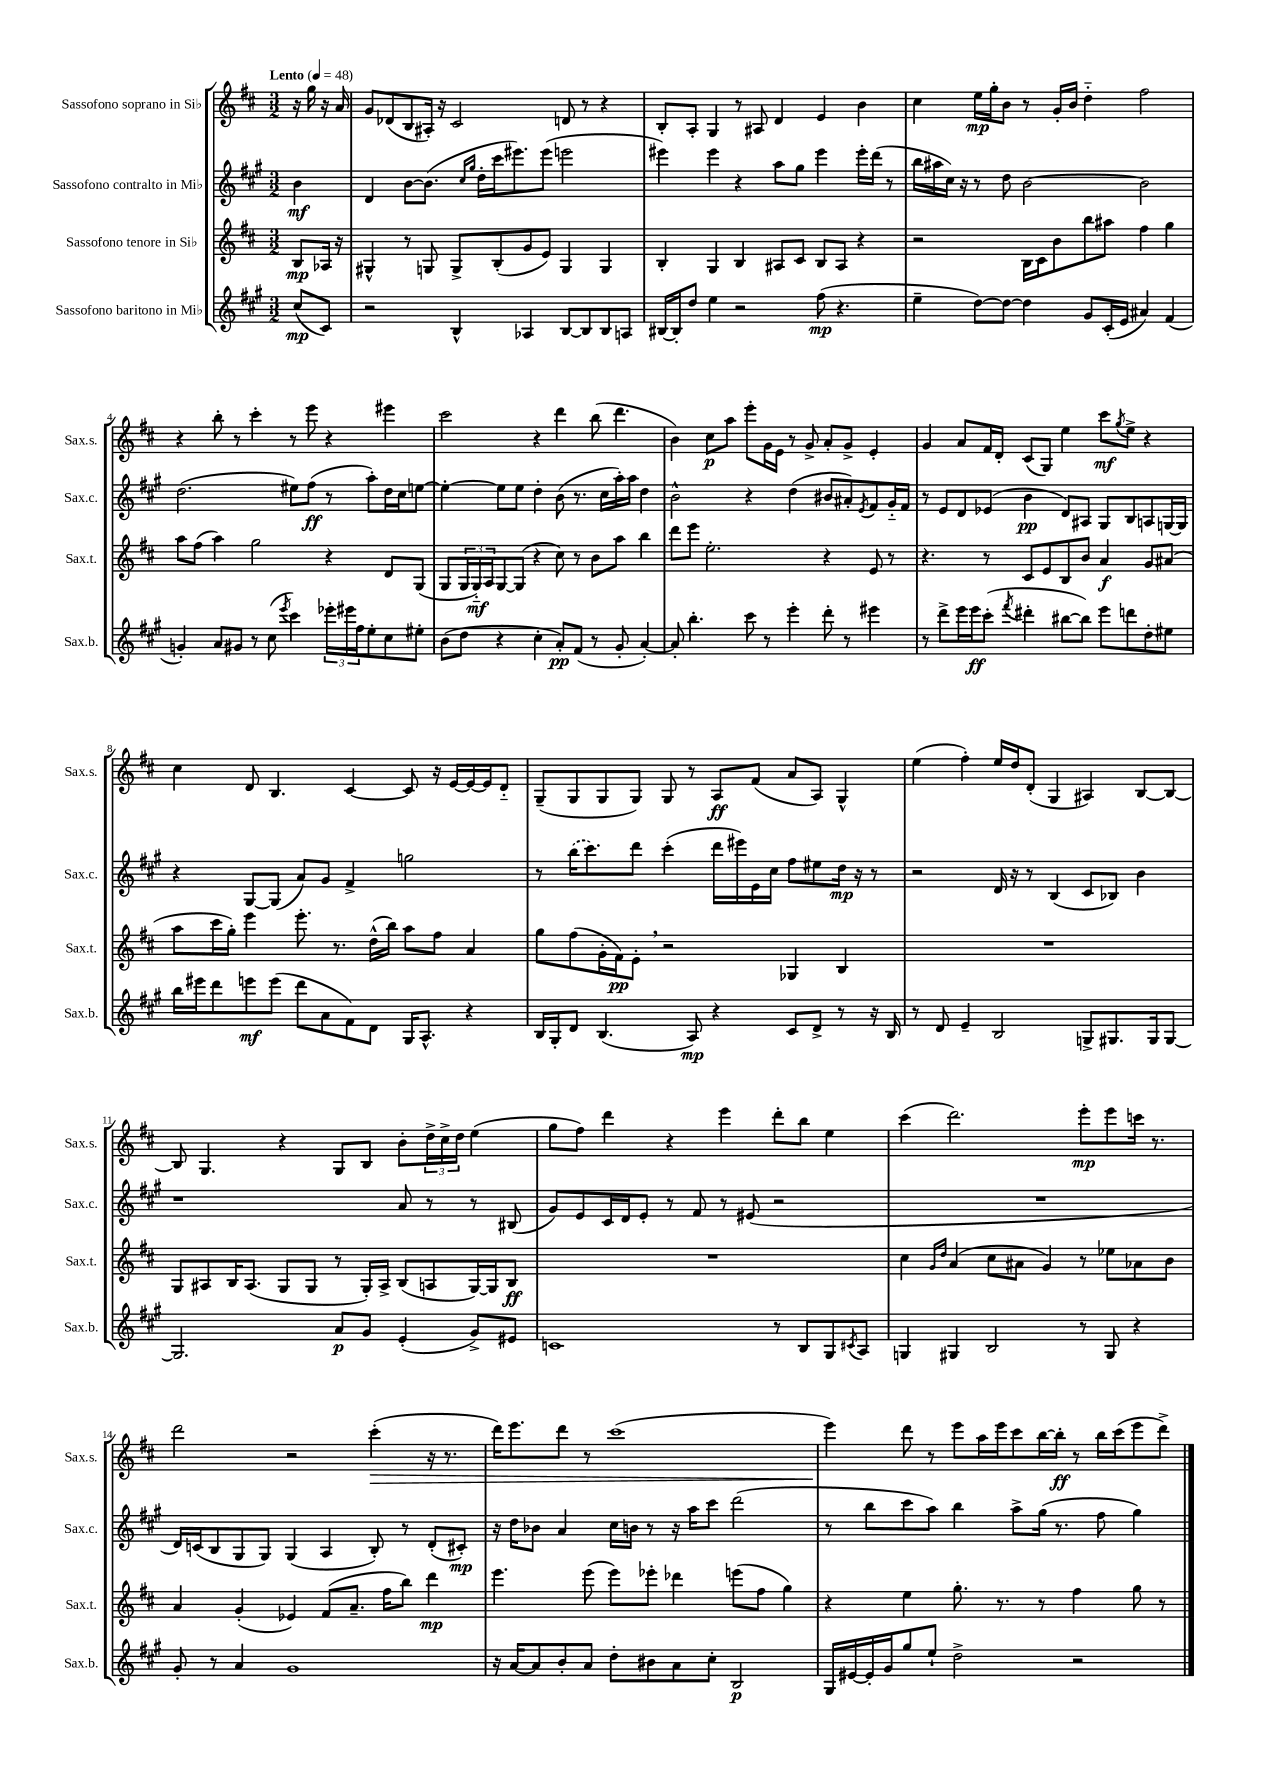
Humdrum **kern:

**kern	**kern	**kern	**kern
*staff4	*staff3	*staff2	*staff1
*clefG2	*clefG2	*clefG2	*clefG2
*k[f#c#g#]	*k[f#c#]	*k[f#c#g#]	*k[f#c#]
*M3/2	*M3/2	*M3/2	*M3/2
*MM48	*MM48	*MM48	*MM48
(8cc#	8B	4b	16r
.	.	.	16gg
8c#)	16A-	.	16r
.	16r	.	16a
=	=	=	=
2r	4G#^^	4d	8g
.	.	.	(8d-
.	8r	[8b	8B
.	8G	(8.b]	16A#')
.	.	.	16r
4B^^	8G^	.	2c#
.	.	16qqcc#	.
.	.	16qqgg#	.
.	.	16dd'	.
.	(8B'	16ccc#	.
.	.	8.eee#)	.
4A-	8g	.	.
.	8e)	(8eee#	.
[8B	4G	2eee	8d
8B]	.	.	8r
8B	4G	.	4r
8A	.	.	.
=	=	=	=
[16B#	4B'	4eee#)	8B'
16B#']	.	.	.
8dd	.	.	8A'
4ee	4G	4eee#	4G
2r	4B	4r	8r
.	.	.	8A#
.	8A#	8aa	4d
.	8c#	8gg#	.
(8ff#	8B	4eee#	4e
4.r	8A#	.	.
.	4r	16eee#'	4b
.	.	(16ddd	.
.	.	8r	.
=	=	=	=
4ee~	2r	16bb	4cc#
.	.	16aa#	.
.	.	16cc#)	.
.	.	16r	.
[8dd)	.	8r	16ee
.	.	.	16gg'
8dd_	.	8dd	8b
4dd]	16B	[2b	8r
.	16c#	.	.
.	8b	.	16g'
.	.	.	16b
8g#	8bb	.	4dd'~
(16c#'	8aa#	.	.
16e	.	.	.
4a#)	4ff#	2b]	2ff#
(4f#	4gg	.	.
=	=	=	=
4g')	8aa	(2.dd	4r
.	(8ff#	.	.
8a	4aa)	.	8bb'
8g#	.	.	8r
8r	2gg	.	4ccc#'
(8cc#	.	.	.
8qeee	.	.	.
4ccc#)	.	8ee#)	8r
.	.	(8ff#	8eee
24eee-'	4r	8r	4r
24eee#	.	.	.
24ff#	.	.	.
8ee'	.	8aa')	.
8cc#	8d	16dd	4eee#
.	.	16cc#	.
8ee#'	(8G	[8ee	.
=	=	=	=
(8b	8G	4ee'_	2ccc#
8dd	24G	.	.
.	24G'~)	.	.
.	24A	.	.
4r	[8G	8ee]	.
.	(8G]	8ee	.
4cc#'	4r	4dd'	4r
8a')	8cc#)	(8b	4ddd
(8f#	8r	8.r	.
8r	8b	.	(8bb
.	.	16cc#	.
8g#'	8aa	16aa')	4.ddd
.	.	16aa	.
[4a')	4bb	4dd	.
=	=	=	=
8a']	8ddd	2b^^	4b)
4.bb'	8eee	.	.
.	2.ee'	.	8cc#
.	.	.	8aa
8ccc#	.	4r	8eee'
8r	.	.	16g
.	.	.	16e
4eee'	.	(4dd	8r
.	.	.	8g^
8ddd'	4r	8b#	8a'
8r	.	8a#')	8g^
.	.	8qe	.
4eee#	8e	8f#	4e'
.	8r	16g#'~	.
.	.	16f#	.
=	=	=	=
8r	4.r	8r	4g
8ddd^	.	8e	.
16eee	.	8d	8a
16eee	.	.	.
(8ccc#'	8r	(8e-	16f#
.	.	.	16d'
8qfff#	.	.	.
4ddd#'	8c#	4b	(8c#
.	8e	.	8G)
[8bb#	8B	8d)	4ee
8bb#])	8b	8A#	.
8eee	4a	8G#	8ccc#
.	.	.	8qgg
8ddd	.	8B	8ee^
8dd'	8g	8A	4r
8ee#	(8a#	[16G	.
.	.	16G]	.
=	=	=	=
16bb	8aa	4r	4cc#
16eee#	.	.	.
8ddd	16ccc#	.	.
.	16gg')	.	.
8eee	4eee	[8G#	8d
(8eee	.	(8G#]	4.B
8ddd	8.eee'	8a)	.
8a	.	8g#	.
.	8.r	.	.
8f#)	.	4f#^	[4c#
8d	(16dd^^	.	.
.	16bb)	.	.
16G#	8aa	2gg	8c#]
8.A^^	.	.	.
.	8ff#	.	16r
.	.	.	[16e
4r	4a	.	16e_
.	.	.	16e]
.	.	.	8d'~
=	=	=	=
16B	8gg	8r	(8G~
16G#'	.	.	.
8d	(8ff#	(16bb	8G
.	.	8.ccc#)	.
(4.B	16g'	.	8G
.	16f#)	.	.
.	8e'	8ddd	8G)
.	2r	(4ccc#'	8G
8A)	.	.	8r
4r	.	16ddd	8A
.	.	16eee#)	.
.	.	16e	(8f#
.	.	16cc#	.
8c#	4G-	8ff#	8a
8d^	.	8ee#	8A)
8r	4B	16dd	4G^^
.	.	16r	.
16r	.	8r	.
16B	.	.	.
=	=	=	=
8r	1.r	2r	(4ee
8d	.	.	.
4e~	.	.	4ff#')
2B	.	16d	16ee
.	.	16r	16dd
.	.	8r	(8d'
.	.	(4B	4G
8G^	.	8c#	4A#)
8.G#	.	8B-)	.
.	.	4b	[8B
16G#	.	.	.
[8G#	.	.	8B_
=	=	=	=
2.G#]	8G	1r	8B]
.	8A#	.	4.G
.	16B	.	.
.	(8.A#	.	.
.	8G	.	4r
.	8G	.	.
8a	8r	.	8G
8g#	16G')	.	8B
.	16A#^	.	.
(4e'	(8B	8a	8b'
.	8A	8r	24dd^
.	.	.	24cc#^
.	.	.	24dd
8g#^)	[16G)	8r	(4ee
.	16G]	.	.
8e#	8B	(8B#	.
=	=	=	=
1c	1.r	8g#)	8gg
.	.	8e	8ff#)
.	.	16c#	4ddd
.	.	16d	.
.	.	8e'	.
.	.	8r	4r
.	.	8f#	.
.	.	8r	4eee
.	.	(8e#	.
8r	.	2r	8ddd'
8B	.	.	8bb
8G#	.	.	4ee
8qc#	.	.	.
8A	.	.	.
=	=	=	=
4G	4cc#	1.r	(4ccc#
.	16qqg	.	.
.	16qqdd	.	.
4G#	(4a	.	2.ddd)
2B	8cc#	.	.
.	8a#	.	.
.	4g)	.	.
8r	8r	.	8eee'
8G#	8ee-	.	8eee
4r	8a-	.	16ccc
.	.	.	8.r
.	8b	.	.
=	=	=	=
8g#'	4a	16d)	2ddd
.	.	(16c	.
8r	.	8B	.
4a	(4g'	8G#	.
.	.	8G#)	.
1g#	4e-)	(4G#	2r
.	(8f#	4A	.
.	8.a~	.	.
.	.	8B')	(4ccc#'
.	16ff#	.	.
.	8bb)	8r	.
.	4ddd	(8d'	16r
.	.	.	8.r
.	.	8c#')	.
=	=	=	=
16r	4.eee	16r	16ddd)
[16a	.	16dd	8.eee
8a]	.	8b-	.
8b'	.	4a	8ddd
8a	(8eee	.	8r
8dd'	8eee)	16cc#	(1ccc#
.	.	16b	.
8b#	8eee-'	8r	.
8a	4ddd-	16r	.
.	.	16aa	.
8cc#'	.	8ccc#	.
2B	(8eee	(2ddd	.
.	8ff#	.	.
.	4gg)	.	.
=	=	=	=
16G#	4r	8r	4eee)
[16e#	.	.	.
16e#']	.	8bb	.
16g#	.	.	.
8gg#	4ee	8ccc#	8ddd
8ee`	.	8aa)	8r
2dd^	8.gg'	4bb	8eee
.	.	.	16aa
.	8.r	.	16eee
.	.	8aa^	8ccc#
.	8r	(16gg#	[16bb
.	.	8.r	16bb']
2r	4ff#	.	8r
.	.	8ff#	16bb
.	.	.	(16ccc#
.	8gg	4gg#)	8eee
.	8r	.	8ddd^)
==	==	==	==
*-	*-	*-	*-
